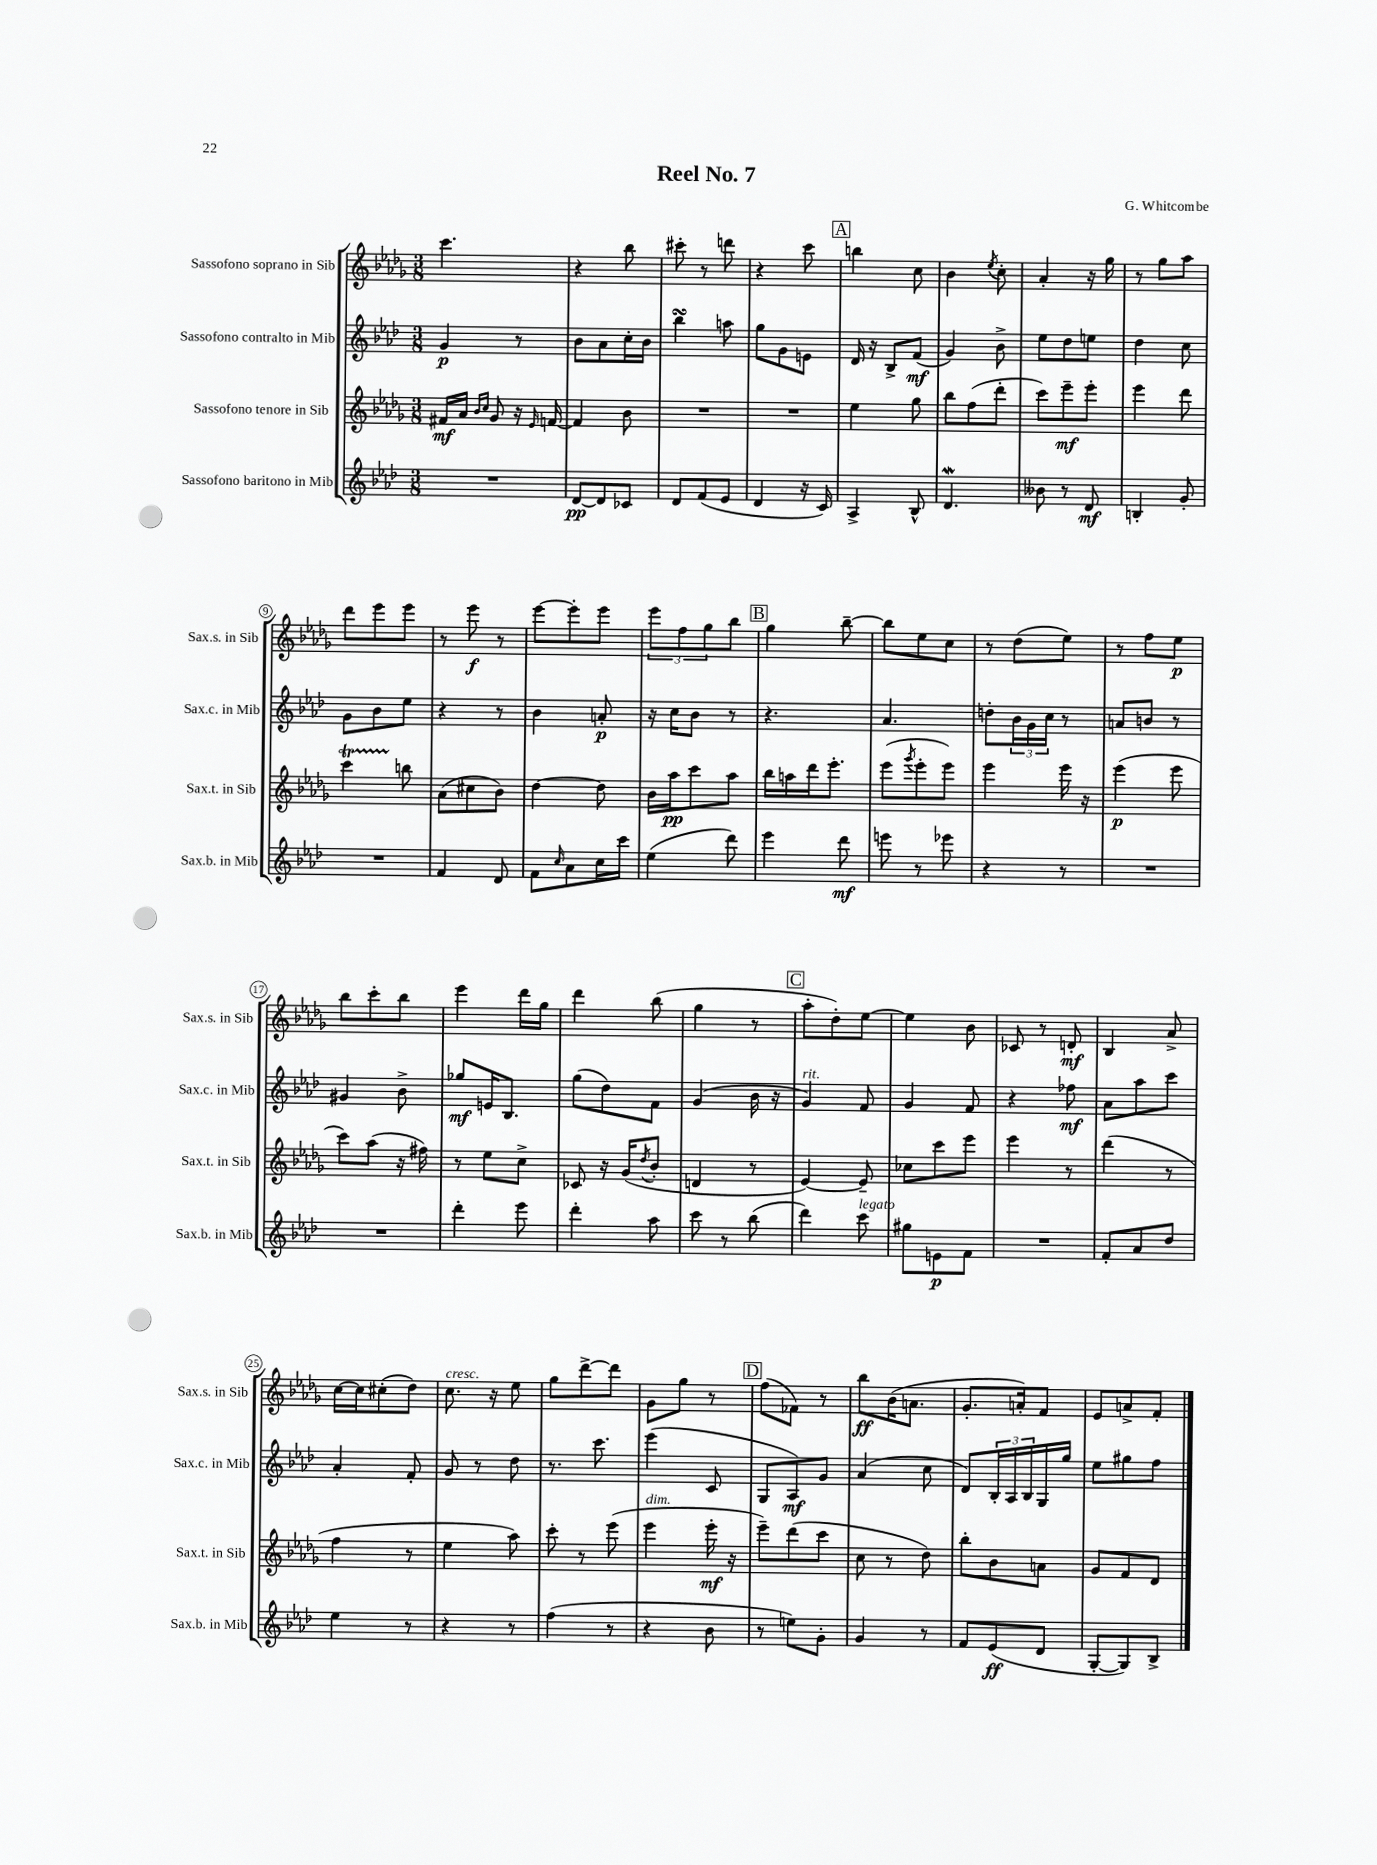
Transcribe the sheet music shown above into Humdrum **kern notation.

**kern	**kern	**kern	**kern
*staff4	*staff3	*staff2	*staff1
*clefG2	*clefG2	*clefG2	*clefG2
*k[b-e-a-d-]	*k[b-e-a-d-g-]	*k[b-e-a-d-]	*k[b-e-a-d-g-]
*M3/8	*M3/8	*M3/8	*M3/8
4.r	16f#	4g	4.ccc
.	16a-	.	.
.	16qqb-	.	.
.	16qqcc	.	.
.	8g-	.	.
.	16r	8r	.
.	16qqe-	.	.
.	[16f	.	.
=	=	=	=
[8d-	4f]	8b-	4r
8d-]	.	8a-	.
8c-	8b-	16cc'	8bb-
.	.	16b-	.
=	=	=	=
8d-	4.r	4bb-	8ccc#'
(8f	.	.	8r
8e-	.	8aa	8ddd
=	=	=	=
4d-	4.r	8gg	4r
.	.	8g	.
16r	.	8e	8ccc
16c)	.	.	.
=	=	=	=
4A-^	4ee-	16d-	4bb
.	.	16r	.
.	.	8B-^	.
8B-^^	8gg-	(8f	8cc
=	=	=	=
4.d-	8bb-	4g)	4b-
.	(8ff	.	.
.	.	.	8qee-
.	8ddd-'	8b-^	8cc'
=	=	=	=
8b--	8ccc)	8ee-	4a-'
8r	8eee-~	8dd-	.
8d-	8eee-'	8ee	16r
.	.	.	16gg-
=	=	=	=
4B'	4eee-	4dd-	8r
.	.	.	8gg-
8g'	8ddd-	8cc	8aa-
=	=	=	=
4.r	4ccc	8g	8ddd-
.	.	8b-	8eee-
.	8bb	8ee-	8eee-
=	=	=	=
4f	(8a-	4r	8r
.	8cc#	.	8eee-
8d-	8b-)	8r	8r
=	=	=	=
8f	[4dd-	4b-	[8eee-
16qqcc	.	.	.
8a-	.	.	8eee-']
16cc	8dd-]	8a'	8eee-
16ccc	.	.	.
=	=	=	=
(4ee-	16b-	16r	12eee-
.	16aa-	16cc	.
.	.	.	12ff
.	8ccc	8b-	.
.	.	.	12gg-
8ddd-)	8aa-	8r	8bb-
=	=	=	=
4eee-	16bb-	4.r	4gg-
.	16aa	.	.
.	16ddd-	.	.
.	8.eee-'	.	.
8ddd-	.	.	[8bb-~
=	=	=	=
8eee	(8eee-	4.a-	8bb-]
.	8qggg-	.	.
8r	8eee-'	.	8ee-
8eee-	8eee-)	.	8cc
=	=	=	=
4r	4eee-	8dd'	8r
.	.	24b-	(8dd-
.	.	24g	.
.	.	24cc	.
8r	16eee-	8r	8ee-)
.	16r	.	.
=	=	=	=
4.r	(4eee-	8a	8r
.	.	8b	8ff
.	8eee-	8r	8ee-
=	=	=	=
4.r	8ccc)	4g#	8bb-
.	(8aa-	.	8ccc'
.	16r	8b-^	8bb-
.	16ff#)	.	.
=	=	=	=
4ddd-'	8r	8gg-	4eee-
.	8ee-	16e	.
.	.	8.B-	.
8eee-	8cc^	.	16ddd-
.	.	.	16gg-
=	=	=	=
4ddd-'	8c-	(8gg	4ddd-
.	16r	8dd-)	.
.	(16g-	.	.
.	8qdd-	.	.
8aa-	8b-'	8f	(8bb-
=	=	=	=
8ccc	4d	(4g	4gg-
8r	.	.	.
(8bb-	8r	16b-	8r
.	.	16r	.
=	=	=	=
4ddd-)	[4e-)	4g)	8aa-'
.	.	.	8dd-')
8ccc	8e-~]	8f	[8ee-
=	=	=	=
8gg#	8cc-	4g	4ee-]
8e	8ccc	.	.
8f	8eee-	8f	8b-
=	=	=	=
4.r	4eee-	4r	8c-
.	.	.	8r
.	8r	8ff-	8d'
=	=	=	=
8f'	(4ddd-	8a-	4B-
8a-	.	8aa-	.
8dd-	8r	8ccc	8a-^
=	=	=	=
4ee-	4ff	4a-'	[16cc
.	.	.	16cc]
.	.	.	(8cc#'
8r	8r	8f'	8dd-)
=	=	=	=
4r	4ee-	8g	8.cc
.	.	8r	.
.	.	.	16r
8r	8aa-)	8dd-	8ee-
=	=	=	=
(4ff	8ccc'	8.r	8gg-
.	8r	.	[8ddd-^
.	.	8.ccc	.
8r	(8eee-	.	8ddd-]
=	=	=	=
4r	4eee-	(4eee-	8g-
.	.	.	8gg-
8b-	16eee-'	8c	8r
.	16r	.	.
=	=	=	=
8r	8eee-~)	8G	(8ff
8ee)	(8ddd-	8A-)	8f-)
8g'	8ccc	8g	8r
=	=	=	=
4g	8cc	(4a-	8bb-
.	8r	.	(16b-
.	.	.	8.a
8r	8dd-)	8cc	.
=	=	=	=
8f	8bb-'	8d-)	8.g-'
(8e-	8b-	24B-'	.
.	.	24A-	.
.	.	.	16a')
.	.	24B-	.
8d-	8a	16G	8f
.	.	16gg	.
=	=	=	=
[8G'	8g-	8ee-	8e-
8G])	8f	8gg#	8a^
8B-^	8d-	8ff	8f'
==	==	==	==
*-	*-	*-	*-
